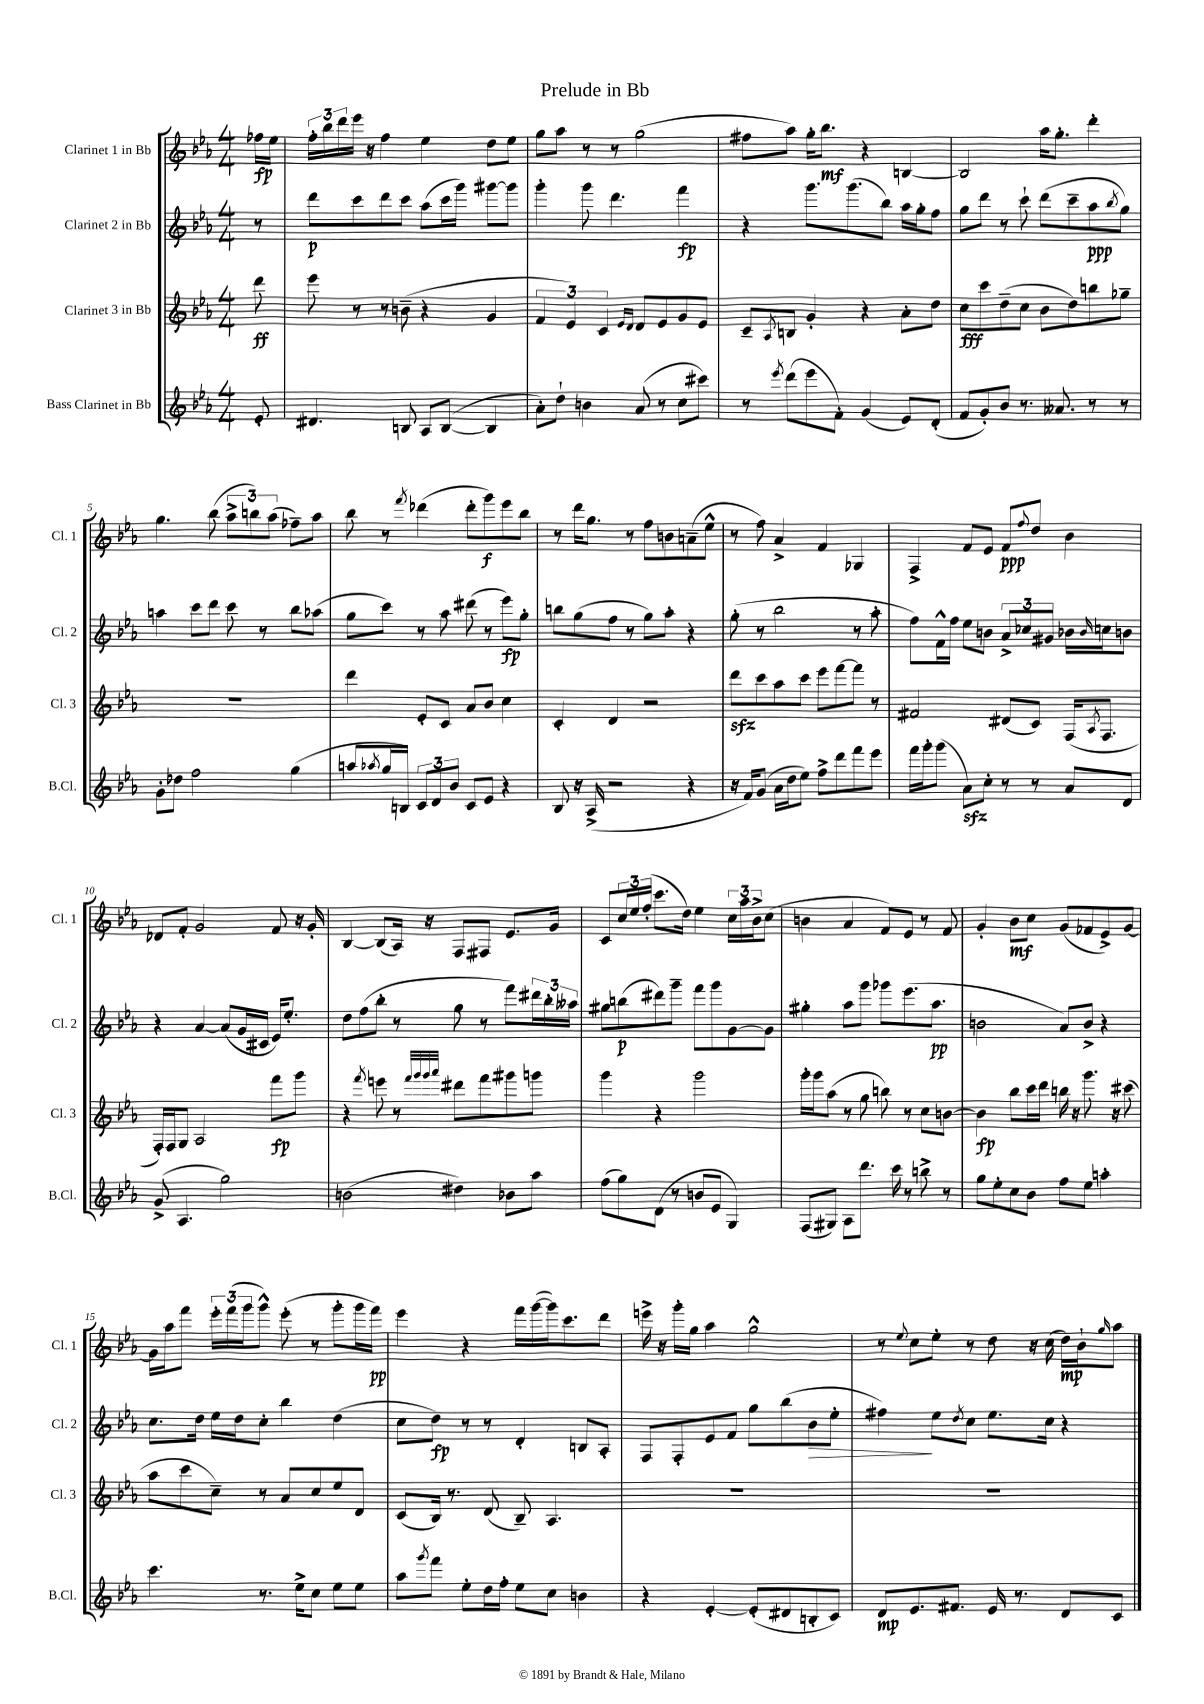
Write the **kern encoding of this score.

**kern	**kern	**kern	**kern
*staff4	*staff3	*staff2	*staff1
*clefG2	*clefG2	*clefG2	*clefG2
*k[b-e-a-]	*k[b-e-a-]	*k[b-e-a-]	*k[b-e-a-]
*M4/4	*M4/4	*M4/4	*M4/4
8e-'	8ddd	8r	16ff-
.	.	.	16ee-
=	=	=	=
4.d#	8eee-	8ddd	24ff'
.	.	.	24bb-
.	.	.	24ddd
.	8r	8ccc	16eee-
.	.	.	16r
.	8r	8ddd	4ff
8B	(8b~	8ccc	.
8A-	4r	(8aa-	4ee-
([8B	.	16ccc	.
.	.	16ggg)	.
4B]	4g	[8ggg#	8dd
.	.	8ggg#]	8ee-
=	=	=	=
8a-')	6f	4ggg'	8gg
8dd`	.	.	8aa-
.	6e-)	.	.
4b	.	8ggg	8r
.	6c	.	.
.	.	4.ddd	8r
.	16qqe-	.	.
.	16qqd	.	.
(8a-	8d	.	(2gg
8r	8e-	.	.
8cc	8g	4fff	.
8ccc#)	8e-	.	.
=	=	=	=
8r	8c~	4r	8ff#
8qeee-	8qA-	.	.
(8ddd	8B	.	8aa-)
8eee-	4g'	8.ggg	16gg'
.	.	.	8.bb-
8f')	.	.	.
.	.	(8.ggg	.
(4g	4r	.	4r
.	.	8bb-)	.
8e-)	8a-'	16aa-	[4B
.	.	16gg'	.
(8d'	8dd	8ff	.
=	=	=	=
8f	8cc	8gg	2B]
8g')	8ccc	8ddd	.
8b-	(8dd~	8r	.
8.r	8cc	8ccc`	.
.	8b-	(8ddd	16aa-
8.a--	.	.	8.gg'
.	8dd)	8ccc~	.
8r	8bb	8aa-	4ddd'
.	.	8qbb-	.
8r	8gg-~	8gg)	.
=	=	=	=
8g'	1r	4aa	4.gg
8dd-	.	.	.
2ff	.	8ccc	.
.	.	8ddd	(8bb-
.	.	8ccc	12aa-^
.	.	.	12bb)
.	.	8r	.
.	.	.	(12aa-
(4gg	.	8bb-	8ff-~)
.	.	(8aa-	8aa-
=	=	=	=
8aa	4ddd	8gg	8bb-
8qaa-	.	.	.
16gg	.	8ccc)	8r
16B)	.	.	.
.	.	.	8qfff
12c	8e-'	8r	(4ddd-
12d	.	.	.
.	8c	8aa-	.
12b-	.	.	.
8c	8a-	(8ddd#	8ddd-'
8e-	8b-	8r	8ggg)
4r	4cc	8eee-)	8eee-
.	.	8gg'	8bb-
=	=	=	=
8B-	4c'	8bb	8r
16r	.	(8gg	16ddd
(16A-^	.	.	8.gg
2r	4d	8ff	.
.	.	8r	8r
.	2r	8gg)	8ff
.	.	8aa-'	8b
4r	.	4r	(8a~
.	.	.	8ee-^^
=	=	=	=
16r	8ddd	(8gg'	8r
16f)	.	.	.
(8g	8ccc	8r	8ff)
16a-	8aa-	2bb-	4a-^
16dd	.	.	.
8ee-)	8ccc	.	.
8ff^	8eee-	.	4f
8ddd	[8fff	.	.
8fff	8fff]	8r	4G-
8eee-	8r	8aa-'	.
=	=	=	=
16fff	2f#	8ff)	4F^
16ggg'	.	.	.
(8ggg	.	16f^^	.
.	.	16ff	.
8a-)	.	8ee-	8f
8cc'	.	8b	8e-
8r	(8d#	12a-^	8f
.	.	12cc-	.
.	.	.	8qqff
8r	8c)	.	8dd
.	.	12g#	.
8a-	(16F	16b-	4b-
.	8qA-	16qqb-	.
.	8.F	16cc	.
8d	.	8b	.
=	=	=	=
(8g^	16F')	4r	8d-
.	16F	.	.
4.A-	8G	.	8f'
.	2A-	[4a-	2g
2gg)	.	(8a-]	.
.	.	16g	.
.	.	16c#	.
.	8fff	16e-)	8f
.	.	8.ee-'	.
.	8ggg	.	16r
.	.	.	16g'
=	=	=	=
(2b	4r	8dd	[4B-
.	.	(8ff	.
.	8qfff	.	.
.	8eee	8bb-'	(8B-]
.	8r	8r	16A-)
.	.	.	16r
.	32qqfff	.	.
.	32qqggg	.	.
.	32qqggg	.	.
.	32qqaaa-	.	.
4dd#)	8ddd#	8gg	8F
.	8fff	8r	8F#
8b-	8ggg#	8fff)	8.e-
8aa-	8ggg	24ddd#	.
.	.	24bb-'	.
.	.	.	16g
.	.	24aa--	.
=	=	=	=
(8ff	4ggg	8gg#	8c
8gg)	.	(8bb	24cc
.	.	.	24ee-
.	.	.	(24ff'
(8d	4r	8ddd#)	8.ccc
8r	.	8ggg~	.
.	.	.	16dd)
8b	2ggg	8fff	4ee-
8e-	.	8ggg	.
4G)	.	[8g	24cc
.	.	.	24aa-
.	.	.	24b-^
.	.	8g]	(8cc
=	=	=	=
(8F	16ggg'	4gg#'	4b
.	16ggg	.	.
8G#)	(8aa-	.	.
8A-	8r	8aa-	4a-
8.ddd	8gg	8ggg	.
.	8bb)	8ggg-	8f)
16ccc	.	.	.
8r	8r	(8.eee-	8e-
8bb^	8cc	.	8r
.	.	8.aa-	.
8r	[8b	.	8f
=	=	=	=
8gg	4b]	2b	4g'
8ee-'	.	.	.
8cc	8bb-	.	8b-
8b-	16ccc	.	8cc
.	16ddd	.	.
8ff	16bb	8a-)	(8g
.	16r	.	.
8ee-	8.ggg	8b^	8f-
4aa'	.	4r	8e-^)
.	16r	.	.
.	(8ccc#	.	[8g
=	=	=	=
4.ccc	8aa-	8.cc	16g]
.	.	.	16aa-
.	8ccc	.	8fff
.	.	16dd	.
.	8cc~)	16ee-	24eee-'
.	.	.	(24fff
.	.	16dd	.
.	.	.	24ggg
8.r	8r	8cc'	8ggg^^)
.	8a-	4bb-	(8eee-'
16ee-^	.	.	.
8cc	8cc	.	8r
8ee-	8ee-	(4dd	8ggg'
8ee-	8d	.	16ggg
.	.	.	16fff)
=	=	=	=
8aa-	(8c	8cc	4eee-
8qggg	.	.	.
8fff	16B-)	8dd)	.
.	8.r	.	.
8ee-'	.	8r	4r
16dd	(8d	8r	.
16ff'	.	.	.
8ee-	8B-~)	4d'	16fff
.	.	.	([16ggg
8cc	4.A-	.	16ggg])
.	.	.	8.ccc
4b	.	8B	.
.	.	8A-'	8ddd
=	=	=	=
4r	1r	8F	16eee^
.	.	.	16r
.	.	8F'	16ggg'
.	.	.	16gg
[4e-'	.	8e-	4aa-
.	.	8f	.
(8e-']	.	8gg	2gg^^
8d#	.	(8bb-	.
8B'	.	8b-	.
8c)	.	8ee-'	.
=	=	=	=
8d	1r	4ff#)	8r
.	.	.	8qqee-
8.e-	.	.	8cc
.	.	8ee-	8ee-'
8.f#	.	.	.
.	.	8qdd	.
.	.	8cc	8r
16e-	.	8.ee-	8dd
8.r	.	.	.
.	.	.	16r
.	.	16cc	(16cc
8d	.	4r	16dd)
.	.	.	16b-`
.	.	.	16qqgg
8c	.	.	8aa-
==	==	==	==
*-	*-	*-	*-
